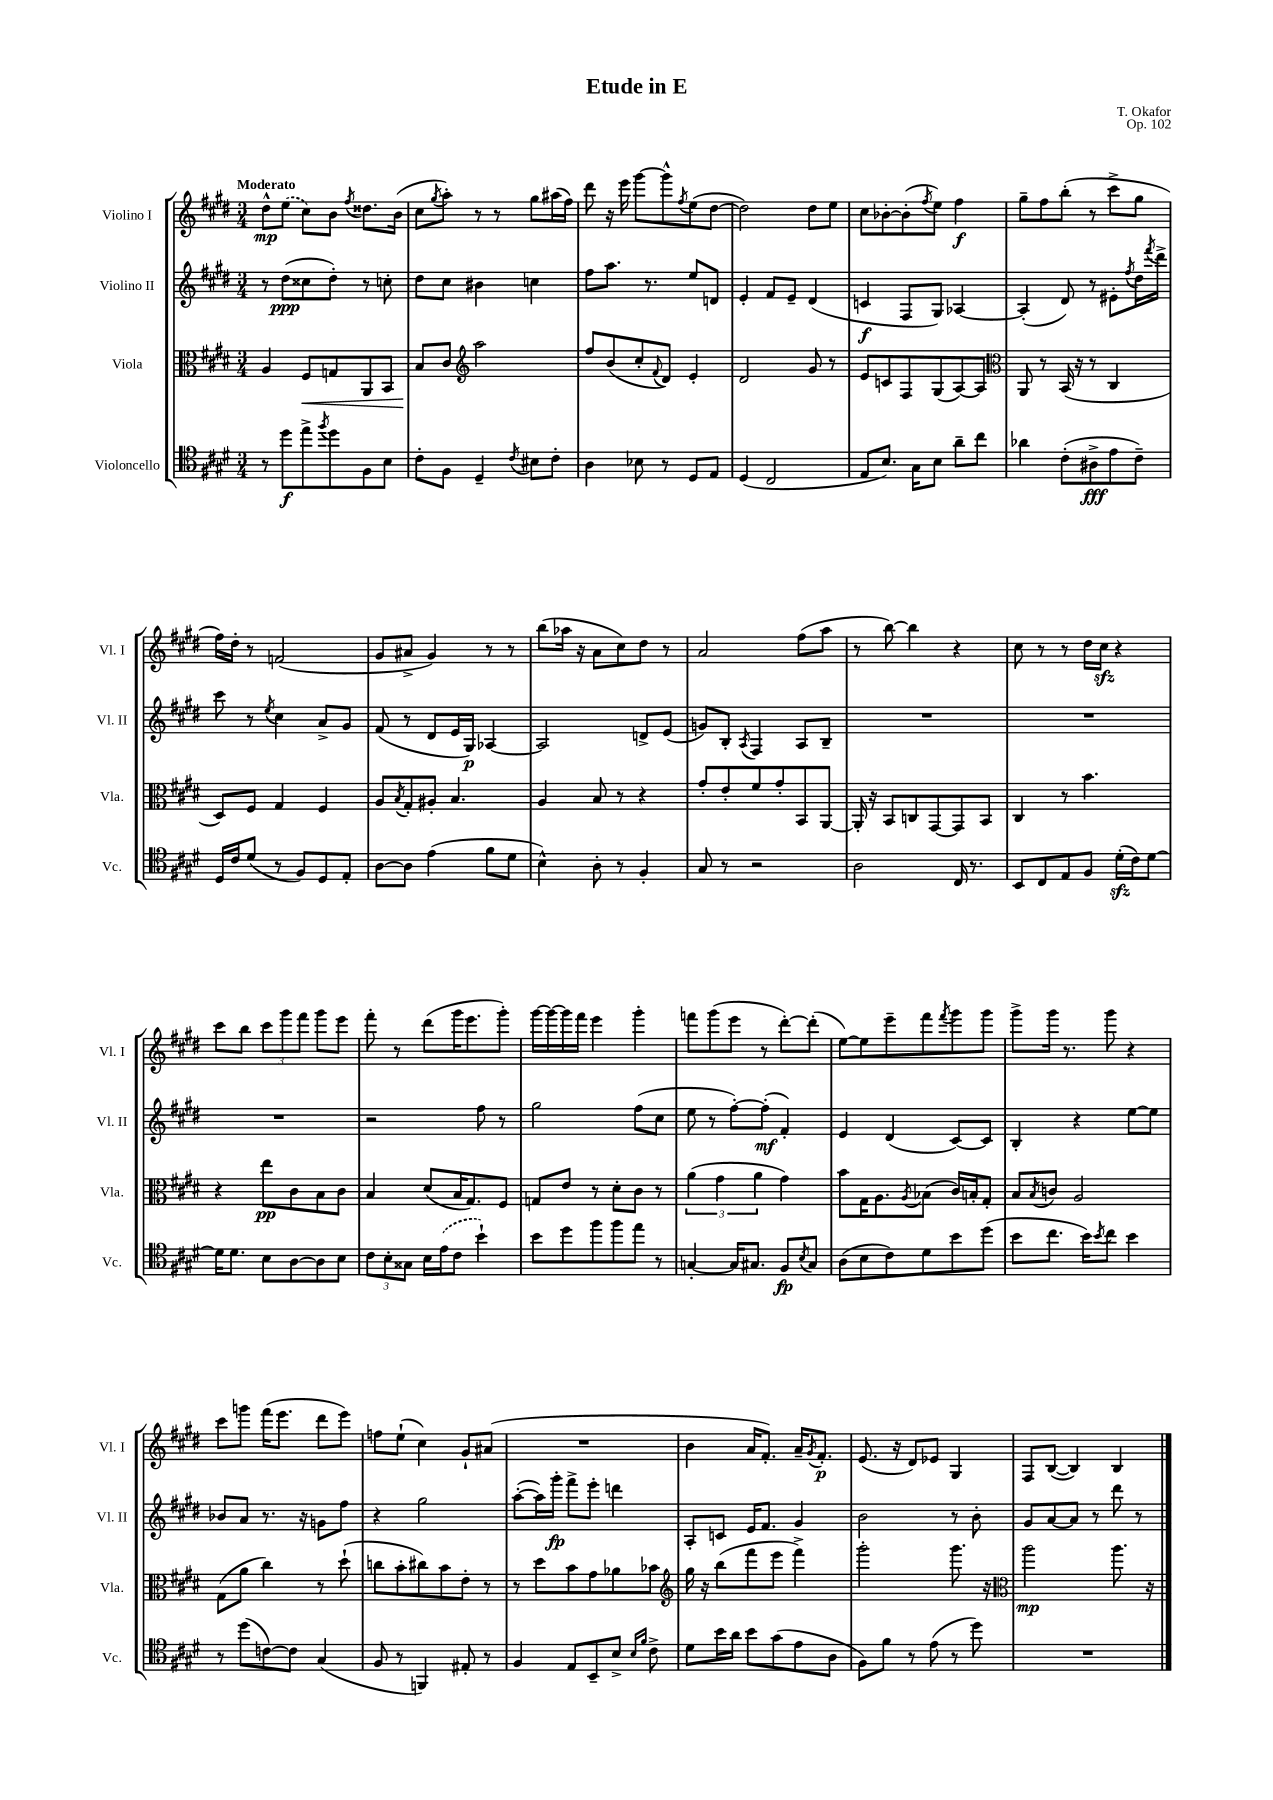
\header { title = "Etude in E" composer = "T. Okafor" opus = "Op. 102" }
<<
\new StaffGroup <<
\new Staff = "s0" \with { instrumentName = "Violino I" shortInstrumentName = "Vl. I" } {
    \clef treble \key e \major \numericTimeSignature \time 3/4 \tempo "Moderato"
    dis''8-^\mp \once \slurDashed e''8( cis''8) b'8 \acciaccatura { fis''8 } disis''8. b'16( |
    cis''8 \acciaccatura { gis''8 } a''8-.) r8 r8 gis''8 ais''16( fis''16) |
    dis'''8 r16 e'''16 gis'''8~ gis'''8-^ \acciaccatura { fis''8 } e''8( dis''8~ |
    dis''2) dis''8 e''8 |
    cis''8 bes'8~-. bes'8-.( \acciaccatura { fis''8 } e''8) fis''4\f |
    gis''8-- fis''8 b''8-.( r8 cis'''8-> gis''8 |
    fis''16) dis''16-. r8 f'2( |
    gis'8 ais'8-> gis'4) r8 r8 |
    b''8( aes''16 r16 a'8 cis''8) dis''8 r8 |
    a'2 fis''8( a''8 |
    r8 b''8~) b''4 r4 |
    cis''8 r8 r8 dis''16 cis''16\sfz r4 |
    cis'''8 b''8 \tuplet 3/2 { cis'''8 gis'''8 fis'''8 } gis'''8 e'''8 |
    fis'''8-. r8 dis'''8( gis'''16 e'''8. gis'''8-.) |
    gis'''16~ gis'''16~ gis'''16 fis'''16 e'''4 gis'''4-. |
    f'''8 gis'''8( e'''8 r8 dis'''8~-.) dis'''8-.( |
    e''8~) e''8 e'''8-- fis'''8 \acciaccatura { fis'''8 } gis'''8 gis'''8 |
    gis'''8-> gis'''16 r8. gis'''8 r4 |
    cis'''8 g'''8 fis'''16( e'''8. dis'''8 e'''8) |
    f''8 e''8-!( cis''4) gis'8-! ais'8( |
    R2. |
    b'4 a'16 fis'8.-.) a'16-- \acciaccatura { gis'8 } fis'8.-.\p |
    e'8.( r16 dis'8) ees'8 gis4 |
    fis8 b8~( b4) b4 \bar "|." |
}
\new Staff = "s1" \with { instrumentName = "Violino II" shortInstrumentName = "Vl. II" } {
    \clef treble \key e \major \numericTimeSignature \time 3/4
    r8 dis''8\ppp( cisis''8 dis''8-.) r8 c''8-. |
    dis''8 cis''8 bis'4 c''4 |
    fis''8 a''8. r8. e''8 d'8 |
    e'4-. fis'8 e'8-- dis'4( |
    c'4\f fis8 gis8) aes4~ |
    aes4-.( dis'8) r8 eis'8-. \acciaccatura { fis''8 } dis''16 \acciaccatura { fis'''8 } dis'''16-> |
    cis'''8 r8 \acciaccatura { e''8 } cis''4 a'8-> gis'8 |
    fis'8( r8 dis'8 e'16 gis16\p) aes4~ |
    aes2 d'8-> e'8( |
    g'8) b8-. \acciaccatura { a8 } fis4 a8 b8-- |
    R2. |
    R2. |
    R2. |
    r2 fis''8 r8 |
    gis''2 fis''8( cis''8 |
    e''8 r8 fis''8~-.) fis''8-.\mf( fis'4-.) |
    e'4 dis'4( cis'8~) cis'8 |
    b4-. r4 e''8~ e''8 |
    bes'8 a'8 r8. r16 g'8 fis''8 |
    r4 gis''2 |
    a''8~-.( a''16) gis'''16-.\fp fis'''8-> e'''8-. d'''4 |
    a8-. c'8 e'16 fis'8. gis'4 |
    b'2 r8 b'8-. |
    gis'8 a'8~ a'8 r8 dis'''8 r8 \bar "|." |
}
\new Staff = "s2" \with { instrumentName = "Viola" shortInstrumentName = "Vla." } {
    \clef alto \key e \major \numericTimeSignature \time 3/4
    a4 fis8\< g8 a,8 b,8 |
    b8\! cis'8 \clef treble a''2 |
    fis''8 b'8( cis''8-. \appoggiatura { fis'8 } dis'8) e'4-. |
    dis'2 gis'8 r8 |
    e'8 c'8 fis8 gis8( a8~) a8 |
    \clef alto a,8 r8 b,16( r16 r8 cis4 |
    dis8) fis8 gis4 fis4 |
    a8 \acciaccatura { b8 } gis8-. ais8-. b4. |
    a4 b8 r8 r4 |
    gis'8-. e'8-. fis'8 gis'8-. b,8 a,8~ |
    a,16-. r16 b,8 c8 gis,8~ gis,8 b,8 |
    cis4 r8 b'4. |
    r4 e''8\pp cis'8 b8 cis'8 |
    b4 dis'8( b16 gis8.) fis8 |
    g8 e'8 r8 dis'8-. cis'8 r8 |
    \tuplet 3/2 { a'4( gis'4 a'4 } gis'4) |
    b'8 gis16 a8. \acciaccatura { a8 } bes8( cis'16) b16-. gis8-. |
    b8 \acciaccatura { b8 } c'8 a2 |
    gis8( a'8 cis''4) r8 dis''8-!( |
    c''8 b'8-. cis''8) b'8 e'8-. r8 |
    r8 dis''8 b'8 gis'8 aes'8 bes'8 |
    \clef treble gis''16 r16 b''8( fis'''8 e'''8 fis'''4->) |
    gis'''2-. gis'''8. r16 |
    \clef alto a''2\mp a''8. r16 \bar "|." |
}
\new Staff = "s3" \with { instrumentName = "Violoncello" shortInstrumentName = "Vc." } {
    \clef tenor \key e \major \numericTimeSignature \time 3/4
    r8 dis''8\f e''8-> \acciaccatura { fis''8 } dis''8 fis8 b8 |
    cis'8-. fis8 dis4-- \acciaccatura { cis'8 } bis8 cis'8-. |
    a4 bes8 r8 dis8 e8 |
    dis4( cis2 |
    e8 b8.) gis16 b8 a'8-- cis''8 |
    aes'4 cis'8-.( ais8->\fff e'8 cis'8--) |
    dis16 cis'16 dis'8( r8 fis8) dis8 e8-. |
    a8~ a8 e'4( fis'8 dis'8 |
    b4-^) a8-. r8 fis4-. |
    gis8 r8 r2 |
    a2 cis16 r8. |
    b,8 cis8 e8 fis8 dis'16-.\sfz( cis'16) dis'8~ |
    dis'16 dis'8. b8 a8~ a8 b8 |
    \tuplet 3/2 { cis'8 b8-. gisis8 } b16 \once \slurDashed e'16( cis'8 b'4-!) |
    b'8 dis''8 fis''8 fis''8 e''8 r8 |
    g4~-. g16 gis8. fis8\fp \acciaccatura { b8 } gis8 |
    a8( b8 cis'8) dis'8 b'8 dis''8( |
    b'8 cis''8. b'16) \acciaccatura { b'8 } cis''8 b'4 |
    r8 dis''8( c'8~) c'8 gis4( |
    fis8 r8 f,4) eis8-. r8 |
    fis4 e8 b,8-- b8-> \grace { b16 fis'16 } cis'8-> |
    dis'8 b'16 a'16 b'8 gis'8( e'8 a8 |
    fis8) fis'8 r8 e'8( r8 dis''8) |
    R2. \bar "|." |
}
>>
>>
\layout { \context { \Score \remove "Bar_number_engraver" } }
